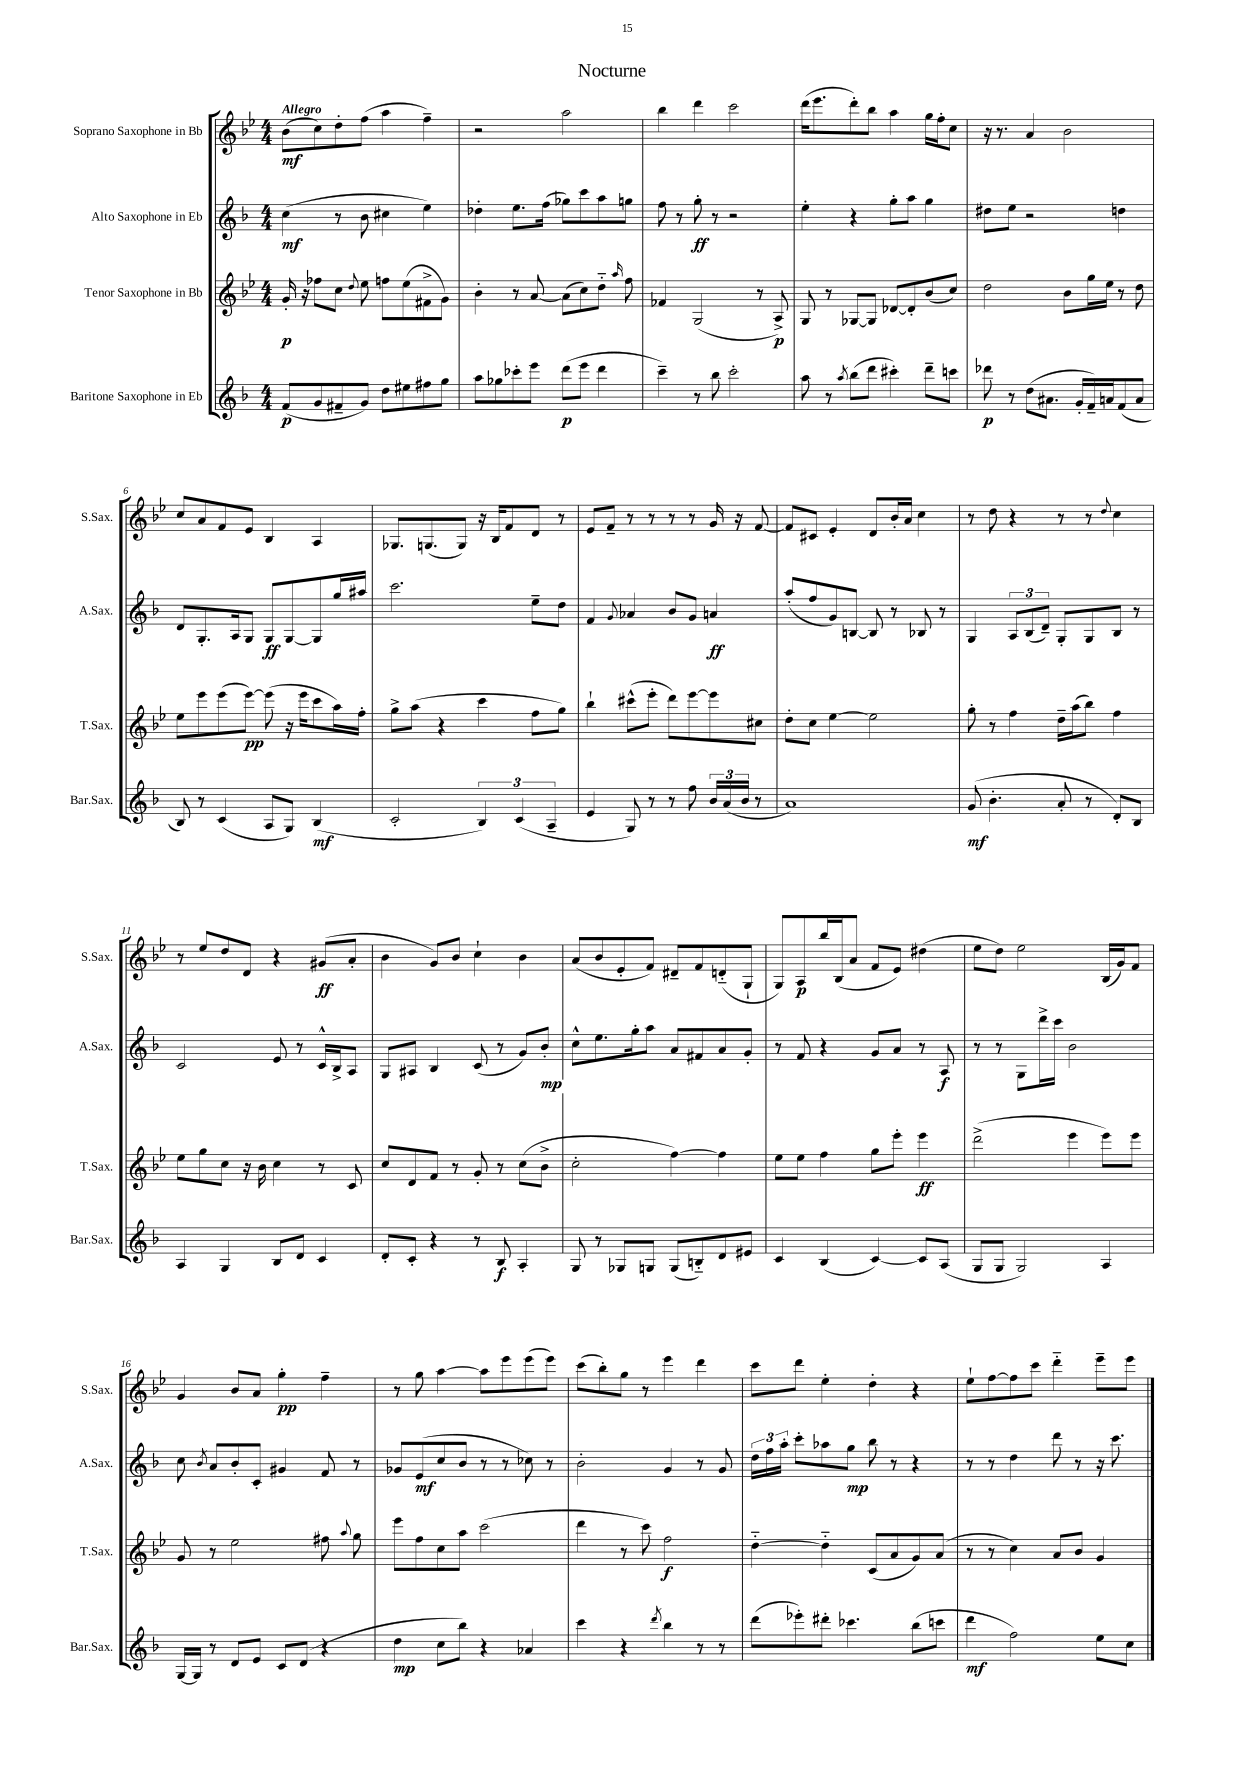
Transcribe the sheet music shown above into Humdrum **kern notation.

**kern	**kern	**kern	**kern
*staff4	*staff3	*staff2	*staff1
*clefG2	*clefG2	*clefG2	*clefG2
*k[b-]	*k[b-e-]	*k[b-]	*k[b-e-]
*M4/4	*M4/4	*M4/4	*M4/4
(8f	16g'	(4cc	(8b-
.	16r	.	.
8g	8ff-	.	8cc)
8f#~	8cc	8r	8dd'
.	8qqdd	.	.
8g)	8ee-	8b-	(8ff
8dd	8ff	4cc#	4aa
8ee#	(8ee-	.	.
8ff#	8f#^	4ee)	4ff~)
8gg	8g)	.	.
=	=	=	=
8aa	4b-'	4dd-'	2r
8gg-	.	.	.
8ccc-'	8r	8.ee	.
8eee	[8a	.	.
.	.	(16ff	.
(8ddd	(8a]	8gg-)	2aa
8eee	8cc)	8ccc	.
4ddd	8dd'~	8aa	.
.	16qqaa	.	.
.	8ff	8gg	.
=	=	=	=
4ccc~)	4f-	8ff	4bb-
.	.	8r	.
8r	(2G	8gg'	4ddd
8bb-	.	8r	.
2ccc'	.	2r	2ccc
.	8r	.	.
.	8A^)	.	.
=	=	=	=
8aa	8G	4ee'	(16ddd
.	.	.	8.eee-
8r	8r	.	.
8qaa	.	.	.
(8bb-	[8G-	4r	8ddd')
8ddd	8G-]	.	8bb-
4ccc#')	[8d-	8gg'	4aa
.	8d-']	8aa	.
8ddd~	(8b-	4gg	16gg
.	.	.	16ff'
8ccc	8cc)	.	8cc
=	=	=	=
8ddd-	2dd	8dd#	16r
.	.	.	8.r
8r	.	8ee	.
(8dd	.	2r	4a
8.a#	.	.	.
.	8b-	.	2b-
16g'	.	.	.
16f~)	16gg	.	.
16a	16ee-	.	.
(8f	8r	4dd	.
8a	8dd	.	.
=	=	=	=
8B-)	8ee-	8d	8cc
8r	8eee-	8.G'	8a
(4c	(8eee-	.	8f
.	.	16A	.
.	[8eee-)	8G	8e-
8A	(8eee-]	8G	4B-
8G)	16r	[8G	.
.	16eee-	.	.
(4B-	8ccc	8G]	4A
.	16aa)	16gg	.
.	16ff'	16aa#	.
=	=	=	=
2c'	8gg^	2.ccc	8.G-
.	(8aa	.	.
.	.	.	(8.G
.	4r	.	.
.	.	.	8G)
6B-)	4ccc	.	16r
.	.	.	16B-
.	.	.	8f
(6c	.	.	.
.	8ff	8ee~	8d
6A~	.	.	.
.	8gg)	8dd	8r
=	=	=	=
4e	4bb-`	4f	8e-
.	.	.	8f~
.	.	8qqg	.
8G)	(8ccc#^^	4a-	8r
8r	8eee-'	.	8r
8r	8ddd)	8b-	8r
8ff	[8eee-	8g	8r
24b-	8eee-]	4a	16g
(24a	.	.	.
.	.	.	16r
24b-	.	.	.
8r	8cc#	.	[8f
=	=	=	=
1a)	8dd'	(8aa'	8f]
.	8cc	8ff	8c#
.	[4ee-	8g)	4e-'
.	.	[8B	.
.	2ee-]	8B]	8d
.	.	8r	16b-'
.	.	.	16a
.	.	8B-	4cc
.	.	8r	.
=	=	=	=
(8g	8gg'	4G	8r
4.b-'	8r	.	8dd
.	4ff	12A	4r
.	.	(12B-	.
.	.	12d~)	.
8a'	16dd~	8G'	8r
.	(16aa	.	.
8r	8bb-)	8G	8r
.	.	.	8qqdd
8d')	4ff	8B-	4cc
8B-	.	8r	.
=	=	=	=
4A	8ee-	2c	8r
.	8gg	.	8ee-
4G	8cc	.	8dd
.	16r	.	8d
.	16b-	.	.
8B-	4cc	8e	4r
8d	.	8r	.
4c	8r	16c^^	(8g#
.	.	16B-^	.
.	8c	8A	8a'
=	=	=	=
8d'	8cc	8G	4b-
8c'	8d	8A#	.
4r	8f	4B-	8g)
.	8r	.	8b-
8r	8g'	(8c	4cc`
8B-	8r	8r	.
4A'	(8cc	8g)	4b-
.	8b-^	8b-'	.
=	=	=	=
8G	2cc'	8cc^^	(8a
8r	.	8.ee	8b-
8G-	.	.	8e-'
.	.	16gg'	.
8G	.	8aa	8f)
(8G	[4ff)	8a	8d#~
8B'~)	.	8f#	8f
8d	4ff]	8a	(8d'~
8e#	.	8g'	8G`
=	=	=	=
4c	8ee-	8r	8G)
.	8ee-	8f	8A
(4B-	4ff	4r	16bb-
.	.	.	(16B-
.	.	.	8a
[4c)	8gg	8g	8f
.	8eee-'	8a	8e-)
8c]	4eee-	8r	(4dd#
(8A	.	8A	.
=	=	=	=
8G	(2ddd^	8r	8ee-
8G	.	8r	8dd)
2G)	.	8G	2ee-
.	.	16ddd^	.
.	.	16ccc	.
.	4eee-	2b-	.
4A	8eee-)	.	(16B-
.	.	.	16g)
.	8eee-	.	8f
=	=	=	=
[16G	8g	8cc	4g
16G]	.	.	.
.	.	8qb-	.
8r	8r	8a	.
8d	2ee-	8b-'	8b-
8e	.	8c'	8a
8c	.	4g#	4gg'
(8d	.	.	.
4r	8ff#	8f	4ff~
.	8qqaa	.	.
.	8gg	8r	.
=	=	=	=
4dd	8eee-	8g-	8r
.	8ff	(8e	8gg
8cc	8cc	8cc	[4aa
8bb-)	8aa	8b-	.
4r	(2ccc	8r	8aa]
.	.	8r	8eee-
4a-	.	8cc-)	(8eee-
.	.	8r	8eee-)
=	=	=	=
4ccc	4ddd	2b-'	(8ccc
.	.	.	8bb-')
4r	8r	.	8gg
.	8ccc)	.	8r
8qddd	.	.	.
4bb-	2ff	4g	4eee-
8r	.	8r	4ddd
8r	.	8g	.
=	=	=	=
(8ddd	[4dd'~	24dd	8ccc
.	.	24ff	.
.	.	24aa'	.
8eee-')	.	8ccc'	8ddd
8ddd#'	4dd'~]	8aa-	4ee-'
4.ccc-	.	8gg	.
.	(8c	8bb-	4dd'
.	8a	8r	.
(8bb-	8g)	4r	4r
8ccc	(8a	.	.
=	=	=	=
4ddd	8r	8r	8ee-`
.	8r	8r	[8ff
2ff)	4cc)	4dd	8ff]
.	.	.	8ccc
.	8a	8ddd	4ddd'~
.	8b-	8r	.
8ee	4g	16r	8eee-~
.	.	8.ccc	.
8cc	.	.	8eee-
==	==	==	==
*-	*-	*-	*-
